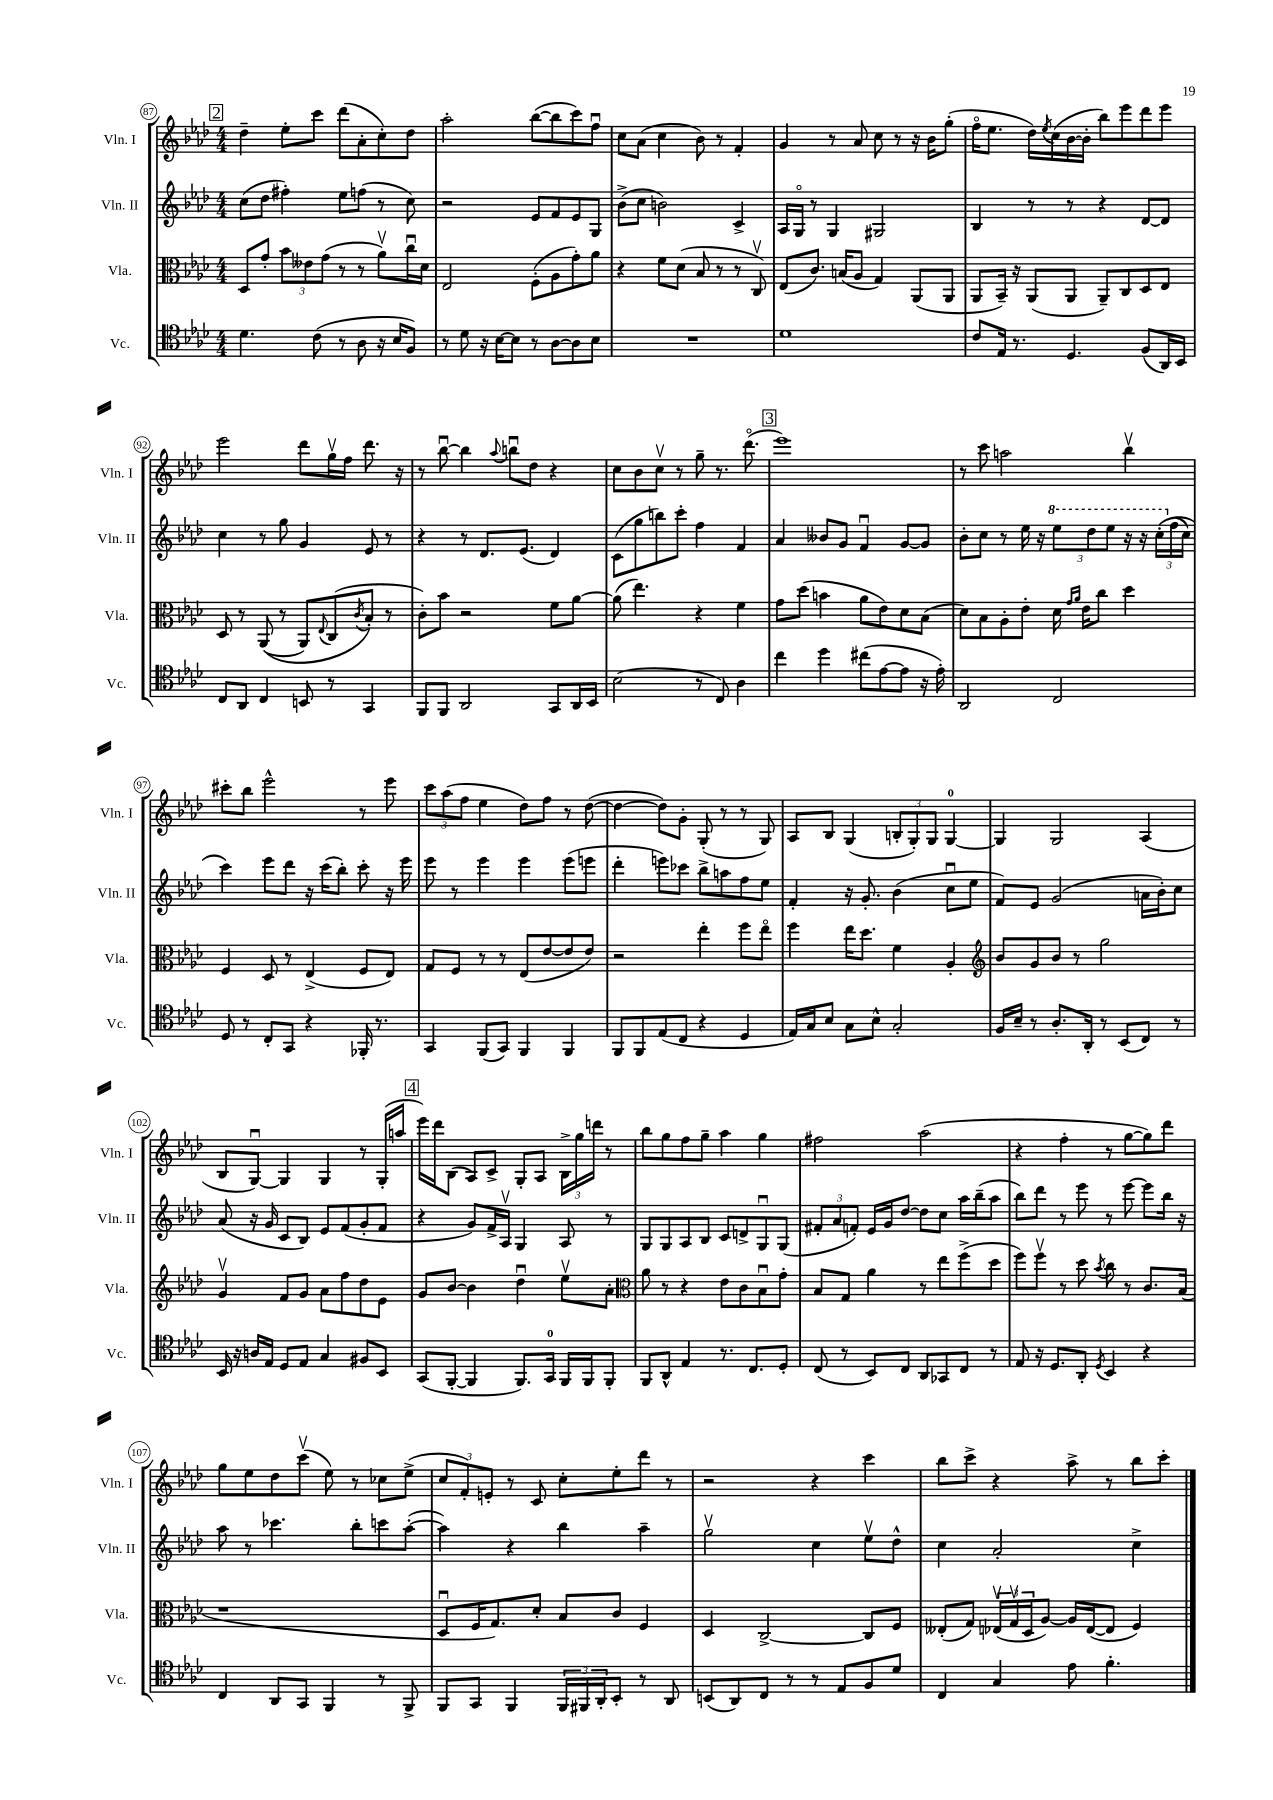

**kern	**kern	**kern	**kern
*part4	*part3	*part2	*part1
*staff4	*staff3	*staff2	*staff1
*I"Vc.	*I"Vla.	*I"Vln. II	*I"Vln. I
*I'Vc.	*I'Vla.	*I'Vln. II	*I'Vln. I
*clefC4	*clefC3	*clefG2	*clefG2
*k[b-e-a-d-]	*k[b-e-a-d-]	*k[b-e-a-d-]	*k[b-e-a-d-]
*M4/4	*M4/4	*M4/4	*M4/4
!!LO:REH:place=s1:t=2
=87	=87	=87	=87
4.d-\	8D-/L	(8cc\L	4dd-~\
.	8g'/J	8dd-\J	.
.	12b-\L	4ff#X'\)	8ee-'\L
.	12e--X\	.	.
(8c\	.	.	8ccc\J
.	(12g\J	.	.
8r	8r	8ee-\L	(8ddd-\L
8A-\	8r	(8ffn\J	8a-'\
16r	8a-v\L)	8r	8cc'\)
16B-/KL	.	.	.
8F/J)	16ccu\L	8cc\)	8dd-\J
.	16d-\JJ	.	.
=88	=88	=88	=88
8r	2E-/	2r	2aa-'\
8d-\	.	.	.
16r	.	.	.
[16B-\KL	.	.	.
8B-\J]	.	.	.
8r	(8F'\L	8e-/L	([8bb-\L
[8A-\L	8A-\	8f/	8bb-\]
8A-\]	8g'\)	8e-/	8ccc\)
8B-\J	8a-\J	8G/J	8ffu\J
=89	=89	=89	=89
1r	4r	(8b-^\L	8cc\L
.	.	8cc\J	(8a-\J
.	8f\L	2bn\)	4cc\
.	(8d-\J	.	.
.	8B-/	.	8b-\)
.	8r	.	8r
.	8r	4c^/	4f'/
.	8Cv/)	.	.
=90	=90	=90	=90
1d-	(8E-/L	16A-/LL	4g/
.	.	16G/JJ	.
.	8.c/J)	8r	.
.	.	4G/	8r
.	(16Bn/KL	.	.
.	8A-/J	.	8a-/
.	4G/)	2G#X/	8cc\
.	.	.	8r
.	(8AA-/L	.	16r
.	.	.	16b-\KL
.	8AA-/J	.	(8gg'\J
=91	=91	=91	=91
8c/L	8AA-/L	4B-/	16ff\KL
.	.	.	8.ee-\J
16E-/Jk	16BB-~/Jk)	.	.
8.r	16r	.	.
.	(8AA-/L	8r	16dd-\LL)
.	.	.	8qee-/
.	.	.	(16cc\
4.D-/	8AA-/J	8r	[16b-\
.	.	.	16b-'\JJ]
.	8AA-~/L)	4r	8bb-\L)
.	8C/	.	8eee-\
(8F/L	8D-/	[8d-/L	8ddd-\
16AA-/L)	8E-/J	8d-/J]	8eee-\J
16BB-/JJ	.	.	.
!!LO:LB:g=z
=92	=92	=92	=92
8C/L	8D-/	4cc\	2eee-\
8AA-/J	8r	.	.
4C/	((8AA-/	8r	.
.	8r	8gg\	.
8BBn/	8AA-/L)	4g/	8ddd-\L
.	8qqE-/	.	.
8r	(8C/	.	16ggv\L
.	.	.	16ff\JJ
.	8qc/	.	.
4GG/	8B-'/J)	8e-/	8.ddd-\
.	8r	8r	.
.	.	.	16r
=93	=93	=93	=93
8FF/L	8c'\L)	4r	8r
8FF/J	8b-\J	.	[8bb-u\
2AA-/	2r	8r	4bb-\]
.	.	8.d-/L	.
.	.	.	8qqaa-/
.	.	.	8bbnu\L
.	.	(8.e-/J	.
.	.	.	8dd-\J
8GG/L	8f\L	4d-/)	4r
16AA-/L	[8a-\J	.	.
16BB-/JJ	.	.	.
=94	=94	=94	=94
(2B-\	(8a-\]	(8c\L	8cc\L
.	4.ee-\)	8gg\	8b-\
.	.	8bbn\)	8ccv\J
.	.	8ccc'\J	8r
8r	4r	4ff\	8gg~\
8C/)	.	.	8.r
4A-\	4f\	4f/	.
.	.	.	(8.ddd-\
!!LO:REH:place=s1:t=3
=95	=95	=95	=95
4cc\	8g\L	4a-/	1eee-)
.	(8dd-\J	.	.
4dd-\	4bn\	8b--X/L	.
.	.	8g/J	.
(8cc#X\L	8a-\L	4fu/	.
[8e-\	8e-\)	.	.
8e-\J]	8d-\	[8g/L	.
16r	(8B-\J	8g/J]	.
16e-'\)	.	.	.
=96	=96	=96	=96
2AA-/	8d-\L)	8b-'\L	8r
.	8B-\	8cc\J	8ccc\
.	8A-'\	8r	2aan\
.	8e-'\J	16ee-\	.
.	.	16r	.
*	*	*8va	*
2C/	16d-\	12eee-\L	.
.	16qqg/LL	.	.
.	16qqa-/JJ	.	.
.	16e-\KL	.	.
.	.	12ddd-\	.
.	8cc\J	.	.
.	.	12eee-\J	.
.	4dd-\	16r	4bb-v\
.	.	16r	.
.	.	(24ccc'\LL	.
*	*	*X8va	*
.	.	(24ff\	.
.	.	24cc\JJ)	.
!!LO:LB:g=z
=97	=97	=97	=97
8D-/	4F/	4ccc\)	8ccc#X'\L
8r	.	.	8bb-\J
8C'/L	8D-/	8eee-\L	2eee-^^\
8GG/J	8r	8ddd-\J	.
4r	(4E-^/	16r	.
.	.	(16ccc\KL	.
.	.	8bb-'\J)	.
16FF-X'/	8F/L	8ccc'\	8r
8.r	.	.	.
.	8E-/J)	16r	8eee-\
.	.	16eee-\	.
=98	=98	=98	=98
4GG/	8G/L	8eee-\	12ccc\L
.	.	.	(12aa-\
.	8F/J	8r	.
.	.	.	12ff\J
(8FF/L	8r	4eee-\	4ee-\
8GG/J)	8r	.	.
4FF/	(8E-/L	4eee-\	8dd-\L)
.	[8e-/	.	8ff\J
4FF/	8e-/]	(8eee-\L	8r
.	8e-/J)	8eeen\J	([8dd-\
=99	=99	=99	=99
8FF/L	2r	4ddd-'\	4dd-\_
8FF/	.	.	.
(8E-/	.	8eeen\L)	8dd-\L])
8C/J	.	8ccc-X\J	8g'\J
4r	4ee-'\	8bb-^\L	(8G'/
.	.	8aan\	8r
4D-/	8ff\L	8ff\	8r
.	8ee-\J	8ee-\J	8G/)
=100	=100	=100	=100
16E-/LL)	4ff\	4f'/	8A-/L
16G/J	.	.	.
8B-/J	.	.	8B-/J
8G\L	16ee-\KL	16r	(4G/
.	8.dd-\J	8.g'/	.
8B-^^\J	.	.	.
2G'/	4f\	(4b-\	12Bn'/L
.	.	.	12G'/)
.	.	.	12G/J
.	4A-'/	8ccu\L	[4G/
.	.	8ee-\J	.
=101	=101	=101	=101
*	*clefG2	*	*
16F/LL	8b-/L	8f/L)	4G/]
16B-~/JJ	.	.	.
8r	8g/	8e-/J	.
8.A-'/L	8b-/J	(2g/	2G/
.	8r	.	.
16AA-'/Jk	.	.	.
8r	2gg\	.	.
(8BB-/L	.	.	.
8C/J)	.	16an\LL	(4A-/
.	.	16b-'\J)	.
8r	.	8cc\J	.
!!LO:LB:g=z
=102	=102	=102	=102
16BB-/	4gv/	(8a-/	8B-/L
16r	.	.	.
16An/LL	.	16r	[8Gu/J)
16E-/JJ	.	16g/	.
8D-/L	8f/L	8c/L	4G/]
8E-/J	8g/J	8B-/J)	.
4G/	8a-\L	8e-/L	4G/
.	8ff\	(8f/	.
8F#X/L	8dd-\	8g'/	8r
8BB-/J	8e-\J	8f/J	(16G'/LL
.	.	.	16aan/JJ
!!LO:REH:place=s1:t=4
=103	=103	=103	=103
(8GG/L	8g/L	4r	16eee-\LL)
.	.	.	16ddd-\J
[8FF'/J	[8b-/J	.	(8B-\J
4FF/]	4b-\]	8g/L)	8A-/L)
.	.	16f^/L	8c^/J
.	.	16A-v/JJ	.
8.FF/L)	4dd-u\	4G/	8G'/L
.	.	.	8A-/J
16GG/Jk	.	.	.
16FF/LL	8ee-v\L	8A-/	24B-^\LL
.	.	.	24gg\
16FF/J	.	.	.
.	.	.	24dddn\JJ
8FF'/J	8a-'\J	8r	8r
=104	=104	=104	=104
*	*clefC3	*	*
8FF/L	8a-\	8G/L	8bb-\L
8AA-^^/J	8r	8G/	8gg\
4E-/	4r	8A-/	8ff\
.	.	8B-/J	8gg~\J
8.r	8e-\L	8c/L	4aa-\
.	8c\	8dn^/	.
8.C/L	.	.	.
.	8B-u\	8Gu/	4gg\
8D-'/J	8g'\J	(8G/J	.
=105	=105	=105	=105
(8C/	8B-/L	12f#X'/L	2ff#X\
.	.	12a-/	.
8r	8G/J	.	.
.	.	12fn'/J)	.
8BB-/L)	4a-\	16e-/LL	.
.	.	16g/J	.
8C/J	.	[8dd-/J	.
8AA-/L	8r	8dd-\L]	(2aa-\
8GG-X/	8ee-\L	8cc\J	.
8C/J	(8ff^\	16aa-\LL	.
.	.	(16bb-~\J	.
8r	8dd-\J	8aa-\J	.
=106	=106	=106	=106
8E-/	8ff\L)	8bb-\L)	4r
16r	8ffv\J	8ddd-\J	.
8.D-/L	.	.	.
.	8r	8r	4ff'\
8AA-'/J	8dd-\	8eee-\	.
8qD-/	8qb-/	.	.
4BB-/	8cc\	8r	8r
.	8r	[8eee-\	[8gg\L
4r	8.c/L	8eee-\L]	8gg\])
.	.	16bb-\Jk	8ddd-\J
.	(16B-/Jk	16r	.
!!LO:LB:g=z
=107	=107	=107	=107
4C/	1r	8aa-\	8gg\L
.	.	8r	8ee-\
8AA-/L	.	4.ccc-X\	8dd-\
8GG/J	.	.	(8cccv\J
4FF/	.	.	8ee-\)
.	.	8bb-'\L	8r
8r	.	8cccn\	8cc-X\L
8FF^/	.	([8aa-'\J	(8ee-^\J
=108	=108	=108	=108
8FF/L	8D-u/L	4aa-\])	12cc/L
.	.	.	12f'/)
8GG/J	16F/K	.	.
.	.	.	12en'/J
.	8.G/)	.	.
4FF/	.	4r	8r
.	8d-'/J	.	8c/
24FF/LL	8B-/L	4bb-\	8cc'\L
24FF#X/	.	.	.
24AA-'/J	.	.	.
8BB-'/J	8c/J	.	8ee-'\
8r	4F/	4aa-~\	8ddd-\J
8AA-/	.	.	8r
=109	=109	=109	=109
(8BBn/L	4D-/	2ggv\	2r
8AA-/)	.	.	.
8C/J	[2C^/	.	.
8r	.	.	.
8r	.	4cc\	4r
8E-/L	.	.	.
8F/	8C/L]	8ee-v\L	4ccc\
8d-/J	8F/J	8dd-^^\J	.
=110	=110	=110	=110
4C/	(8E--X'/L	4cc\	8bb-\L
.	8G/J)	.	8ccc^\J
4G/	(24E-Xv/LL	2a-'/	4r
.	24Gv/	.	.
.	24D-/J	.	.
.	[8A-/J)	.	.
8e-\	16A-/LL]	.	8aa-^\
.	([16E-/J	.	.
4.f'\	8E-/J]	.	8r
.	4F/)	4cc^\	8bb-\L
.	.	.	8ccc'\J
==	==	==	==
*-	*-	*-	*-
